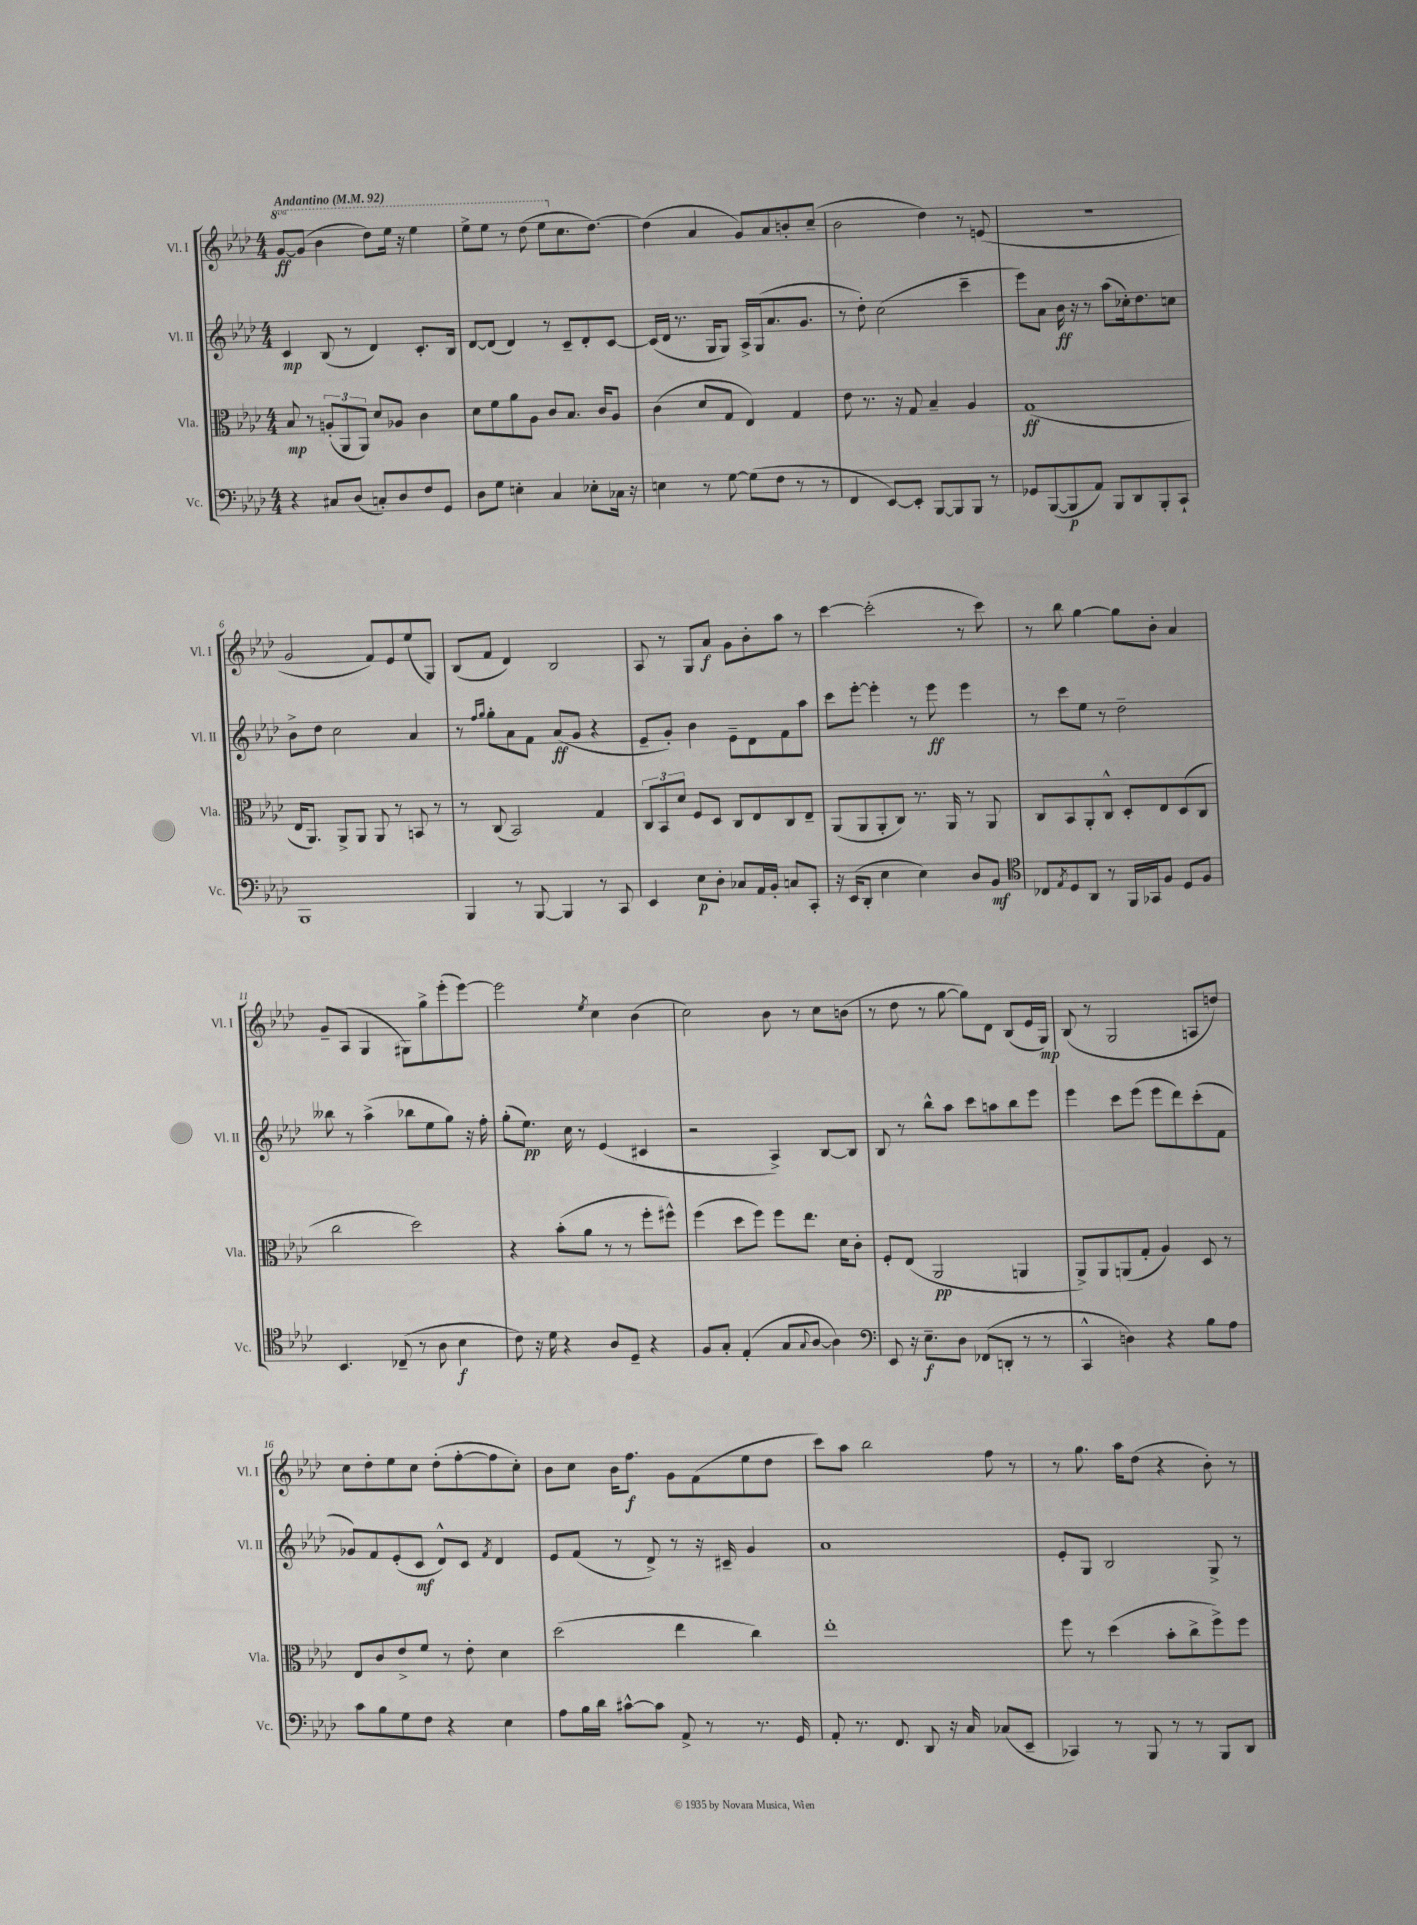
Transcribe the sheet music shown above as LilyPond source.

<<
\new StaffGroup <<
\new Staff = "s0" \with { instrumentName = "Vl. I" shortInstrumentName = "Vl. I" } {
    \clef treble \key aes \major \numericTimeSignature \time 4/4 \set Staff.ottavationMarkups = #ottavation-simple-ordinals \tempo "Andantino" 4 = 92
    \ottava #1 g''8~\ff g''8( bes''4 des'''8) ees'''16 r16 ees'''4 |
    ees'''8-> ees'''8 r8 des'''8( ees'''8 \ottava #0 c''8. des''8.~) |
    des''4( aes'4 g'8) aes'8 b'8-. c''8--( |
    bes'2 des''4) r8 e'8( |
    R1 |
    g'2 f'8) ees'8 ees''8( g8) |
    bes8( f'8 des'4) bes2 |
    aes8 r8 g8 aes'8\f g'8 bes'8-. aes''8 r8 |
    c'''4~ c'''2-.( r8 c'''8) |
    r8 bes''8 g''4~ g''8 bes'8-. aes'4 |
    g'8-- aes8( g4 gis8) g''8-> ees'''8-.( ees'''8~) |
    ees'''2 \acciaccatura { ees''8 } c''4 bes'4( |
    c''2) bes'8 r8 c''8 b'8( |
    r8 des''8 r8 g''8~ g''8) des'8 bes8( ees'16 g16\mp) |
    bes8( r8 g2 a8 d''8) |
    c''8 des''8-. ees''8 c''8 des''8-.( f''8~-. f''8 c''8-.) |
    bes'8 c''8 bes'16 f''8.\f g'8 f'8( ees''8 des''8 |
    c'''8) aes''8 bes''2 f''8 r8 |
    r8 g''8. aes''16 des''8( r4 bes'8-.) r8 \bar "|." |
}
\new Staff = "s1" \with { instrumentName = "Vl. II" shortInstrumentName = "Vl. II" } {
    \clef treble \key aes \major \numericTimeSignature \time 4/4
    c'4\mp bes8( r8 des'4) c'8.-. bes16 |
    des'8~ des'8( des'4) r8 c'8-- des'8-. c'8~ |
    c'16( des'16 r8. g16 g8) aes16-> g16( aes'8. g'8. |
    r8 des''8-.) c''2( c'''4-- |
    ees'''8) aes'8 bes'16\ff r16 r8 aes''8( ces''16-.) des''8. c''8 |
    bes'8-> des''8 c''2 aes'4 |
    r8 \grace { f''16 g''16 } g''8-. aes'8 f'8 aes'8\ff( g'8 r4 |
    ees'8-- g'8-.) bes'4 ees'8-- des'8 f'8 aes''8 |
    c'''8 ees'''8~-. ees'''4-. r8 ees'''8\ff ees'''4 |
    r8 c'''8 ees''8 r8 des''2-- |
    beses''8 r8 aes''4->( bes''8 ees''8 g''8) r16 f''16-. |
    g''8-.( ees''8.\pp) c''16 r8 ees'4( cis'4 |
    r2 aes4->) bes8~ bes8 |
    bes8 r8 bes''8-^ aes''8 c'''8 a''8 bes''8 ees'''8 |
    ees'''4 c'''8 ees'''8( ees'''8 des'''8) c'''8-.( f'8 |
    ges'8) f'8 ees'8-.( c'8\mf des'8-^) c'8 \acciaccatura { f'8 } des'4 |
    ees'8 f'8( r8 des'8->) r8 r16 cis'16-- g'4 |
    aes'1 |
    ees'8-. g8 bes2 g8-> r8 \bar "|." |
}
\new Staff = "s2" \with { instrumentName = "Vla." shortInstrumentName = "Vla." } {
    \clef alto \key aes \major \numericTimeSignature \time 4/4
    bes8\mp r8 \tuplet 3/2 { a8-.( aes,8 aes,8) } des'8 aes8 c'4 |
    des'8 f'8 aes'8 aes8 c'8 bes8. c'16 aes8 |
    c'4( des'8 g8 ees4) g4 |
    ees'8 r8. r16 g8 bes4-- aes4 |
    g1\ff( |
    ees16 aes,8.) aes,8-> aes,8 aes,8 r8 b,8 r8 |
    r8 c8( bes,2) g4 |
    \tuplet 3/2 { c8 bes,8 des'8 } f8 des8 c8 ees8 c8 ees8-- |
    aes,8( aes,8 aes,8-. c8) r8. aes,16 r8 aes,8 |
    c8 bes,8 aes,8-. c8-^ des8-. ees8 des8( c8 |
    c''2 des''2) |
    r4 bes'8-.( aes'8 r8 r8 f''8-. fis''8-^) |
    f''4( des''8 f''8) f''8 ees''8. des'16 c'8-. |
    f8-. ees8( aes,2\pp a,4 |
    aes,8->) aes,8 a,8( g8-. aes4) des8 r8 |
    ees8 c'8 ees'8-> f'8 r8 ees'8-. des'4 |
    des''2( ees''4 c''4) |
    ees''1-. |
    f''8 r8 des''4( bes'8-. c''8-> f''8->) f''8 \bar "|." |
}
\new Staff = "s3" \with { instrumentName = "Vc." shortInstrumentName = "Vc." } {
    \clef bass \key aes \major \numericTimeSignature \time 4/4
    r4 cis8 des8( c8-.) des8 f8 g,8 |
    des8 g8 e4-. c4 ees8-. ces16 r16 |
    e4 r8 g8~ g8( f8 r8 r8 |
    f,4 ees,8~) ees,8-. bes,,8~ bes,,8 bes,,8 r8 |
    ges,8 bes,,8~( bes,,8\p aes,8) bes,,8 des,8 bes,,8-. c,8-! |
    bes,,1 |
    bes,,4 r8 bes,,8~ bes,,4 r8 c,8 |
    ees,4 ees8\p des8-. ces8 aes,16 bes,16-. c8 c,8-. |
    r16 ees,16( des,8-. ees4 ees4) des8 bes,8\mf |
    \clef tenor ces8 \acciaccatura { ees8 } des8 aes,8 r8 f,16 ges,16 f8 des8 f8 |
    bes,4. ces8--( r8 aes8 bes4\f |
    c'8) r16 des'16 r4 aes8 des8-- r4 |
    f8 g8-. ees4-.( g8 \appoggiatura { g8 } aes8~ aes4) |
    \clef bass ees,8 r16 ees8.--\f des8 fes,8( d,8-. r8 r8 |
    c,4-^ d4) r4 bes8 aes8 |
    c'8 bes8 g8 f8 r4 ees4 |
    aes8 bes16 des'16 cis'8~-^ cis'8 aes,8-> r8 r8. g,16 |
    aes,8-. r8. f,8. des,8 r16 c16 ces8( ees,8-- |
    ces,4) r8 bes,,8 r8 r8 bes,,8 des,8 \bar "|." |
}
>>
>>
